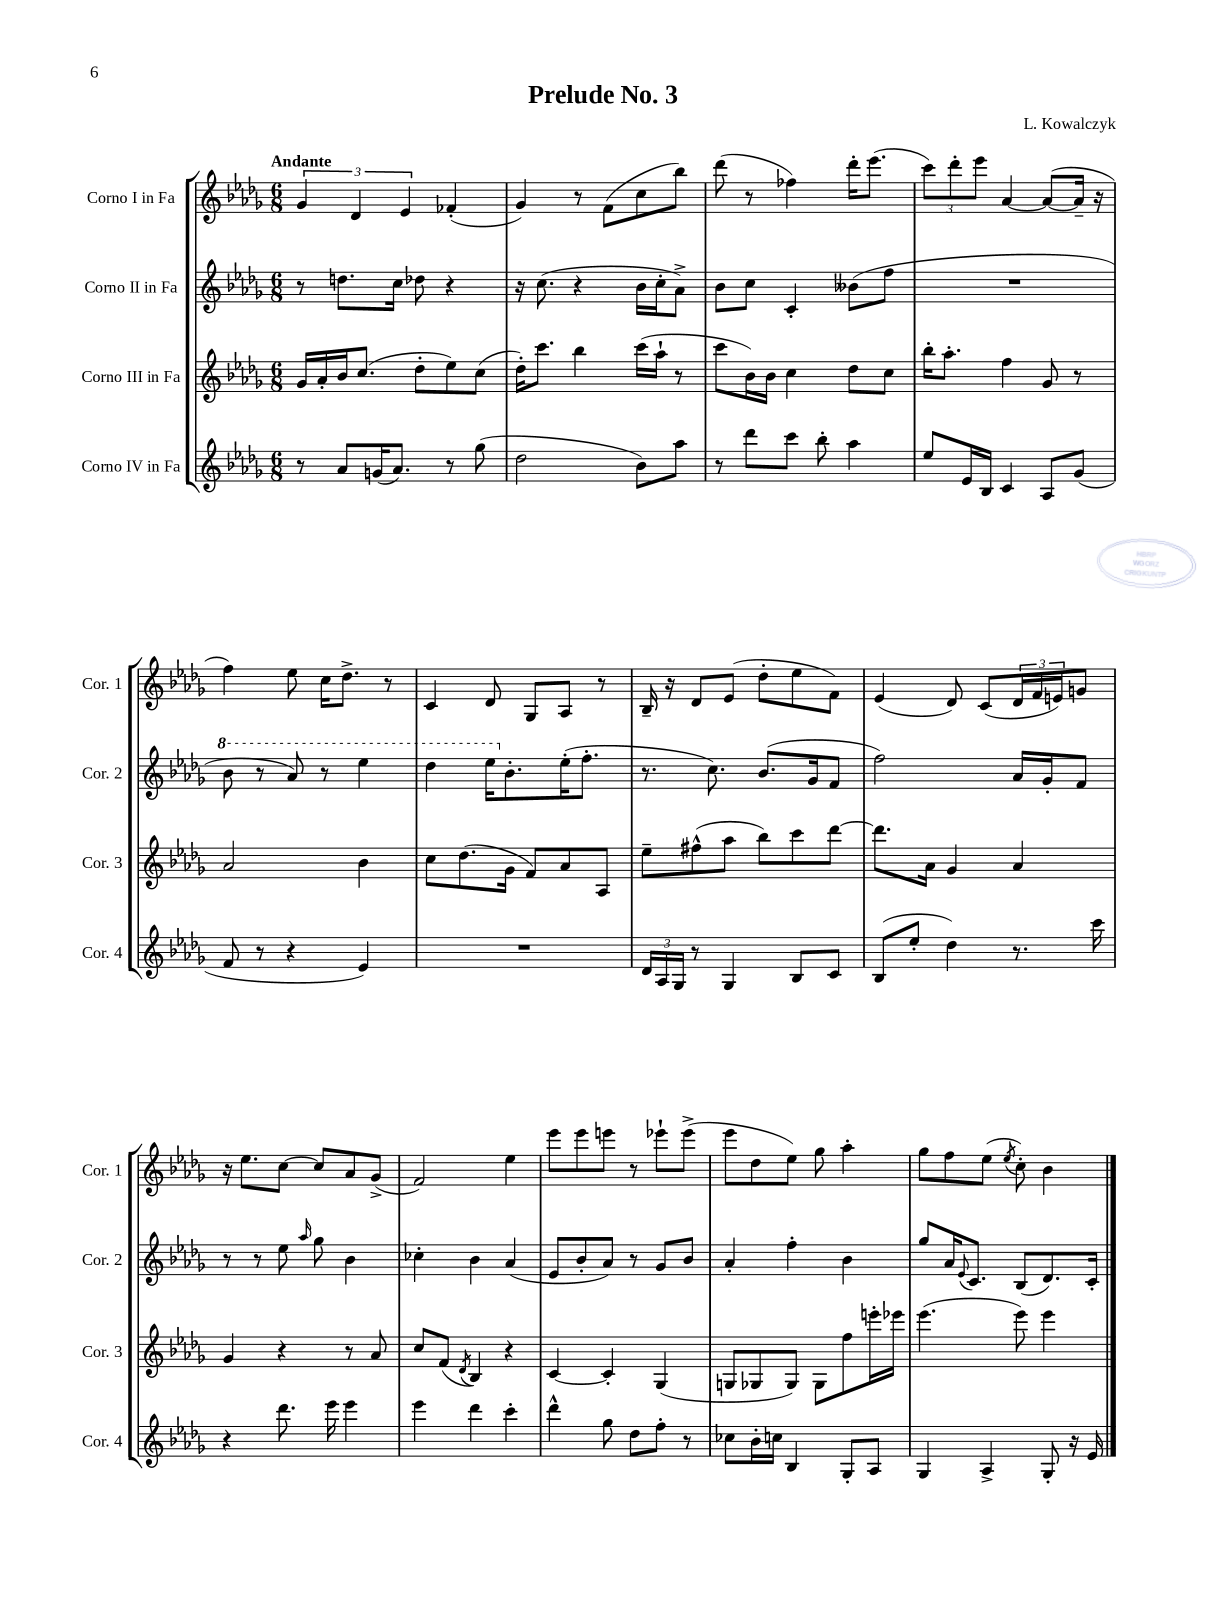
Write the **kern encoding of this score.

**kern	**kern	**kern	**kern
*staff4	*staff3	*staff2	*staff1
*clefG2	*clefG2	*clefG2	*clefG2
*k[b-e-a-d-g-]	*k[b-e-a-d-g-]	*k[b-e-a-d-g-]	*k[b-e-a-d-g-]
*M6/8	*M6/8	*M6/8	*M6/8
8r	16g-/LL	8r	6g-/
.	16a-'/	.	.
8a-/L	16b-/J	8.dd\L	.
.	.	.	6d-/
.	(8.cc/J	.	.
(16g/K	.	.	.
8.a-/J)	.	16cc\Jk	.
.	.	.	6e-/
.	8dd-'\L	8dd-\	.
8r	8ee-\)	4r	(4f-'/
(8gg-\	(8cc\J	.	.
=	=	=	=
2dd-\	16dd-'\LK)	16r	4g-/)
.	8.ccc\J	(8.cc\	.
.	4bb-\	4r	8r
.	.	.	(8f\L
8b-\L)	(16ccc\LL	16b-\LL	8cc\
.	16aa-`\JJ	16cc'\J	.
8aa-\J	8r	8a-^\J)	8bb-\J)
=	=	=	=
8r	8ccc\L	8b-\L	(8ddd-\
8ddd-\L	16b-\L)	8cc\J	8r
.	16b-\JJ	.	.
8ccc\J	4cc\	4c'/	4ff-\)
8bb-'\	.	.	.
4aa-\	8dd-\L	(8b--\L	16ddd-'\LK
.	.	.	(8.eee-\J
.	8cc\J	8ff\J	.
=	=	=	=
8ee-/L	16bb-'\LK	2.r	12ccc\L)
.	8.aa-'\J	.	.
.	.	.	12ddd-'\
16e-/L	.	.	.
.	.	.	12eee-\J
16B-/JJ	.	.	.
4c/	4ff\	.	[4a-/
8A-/L	8g-/	.	(8a-/_L
(8g-/J	8r	.	16a-~/]Jk
.	.	.	16r
=	=	=	=
8f/	2a-/	8bb-\	4ff\)
8r	.	8r	.
4r	.	8aa-/)	8ee-\
.	.	8r	16cc\LK
.	.	.	8.dd-^\J
4e-/)	4b-\	4eee-\	.
.	.	.	8r
=	=	=	=
2.r	8cc\L	4ddd-\	4c/
.	(8.dd-\	.	.
.	.	16eee-\LK	8d-/
.	16g-\Jk	8.b-'\	.
.	8f/L)	.	8G-/L
.	8a-/	(16ee-'\K	8A-/J
.	.	8.ff'\J	.
.	8A-/J	.	8r
=	=	=	=
24d-/LL	8ee-~\L	8.r	16B-~/
24A-/	.	.	.
.	.	.	16r
24G-/JJ	.	.	.
8r	(8ff#^^\	.	8d-/L
.	.	8.cc\)	.
4G-/	8aa-\J	.	(8e-/J
.	8bb-\L)	(8.b-/L	8dd-'\L
8B-/L	8ccc\	.	8ee-\
.	.	16g-/k	.
8c/J	[8ddd-\J	8f/J	8f\J)
=	=	=	=
(8B-/L	8.ddd-\]L	2ff\)	(4e-/
8ee-'/J	.	.	.
.	16a-\Jk	.	.
4dd-\)	4g-/	.	8d-/)
.	.	.	(8c/L
8.r	4a-/	16a-/LL	24d-/L
.	.	.	24f/
.	.	16g-'/J	.
.	.	.	24e/J)
.	.	8f/J	8g/J
16ccc\	.	.	.
=	=	=	=
4r	4g-/	8r	16r
.	.	.	8.ee-\L
.	.	8r	.
8.ddd-\	4r	8ee-\	[8cc\J
.	.	16qqaa-/	.
.	.	8gg-\	8cc/]L
16eee-\	.	.	.
4eee-\	8r	4b-\	8a-/
.	8a-/	.	(8g-^/J
=	=	=	=
4eee-\	8cc/L	4cc-'\	2f/)
.	(8f/J	.	.
.	8qd-/	.	.
4ddd-\	4B-/)	4b-\	.
4ccc'\	4r	(4a-/	4ee-\
=	=	=	=
4ddd-^^\	[4c/	8e-/L	8eee-\L
.	.	8b-'/	8eee-\
8gg-\	4c'/]	8a-/J)	8eee\J
8dd-\L	.	8r	8r
8ff'\J	(4G-/	8g-/L	8eee-`\L
8r	.	8b-/J	(8eee-^\J
=	=	=	=
8cc-\L	8G/L	4a-'/	8eee-\L
16b-'\L	8G-/	.	8dd-\
16cc\JJ	.	.	.
4B-/	8G-/J)	4ff'\	8ee-\J)
.	8G-\L	.	8gg-\
8G-'/L	8ff\	4b-\	4aa-'\
8A-/J	16eee'\L	.	.
.	16eee-\JJ	.	.
=	=	=	=
4G-/	(4.eee-\	8gg-/L	8gg-\L
.	.	16a-/K	8ff\
.	.	8qqe-/	.
.	.	8.c/J	.
4A-^/	.	.	(8ee-\J
.	.	.	8qee-/
.	8eee-\)	(8B-/L	8cc'\)
8G-'/	4eee-\	8.d-/)	4b-\
16r	.	.	.
16e-/	.	16c'/Jk	.
==	==	==	==
*-	*-	*-	*-
